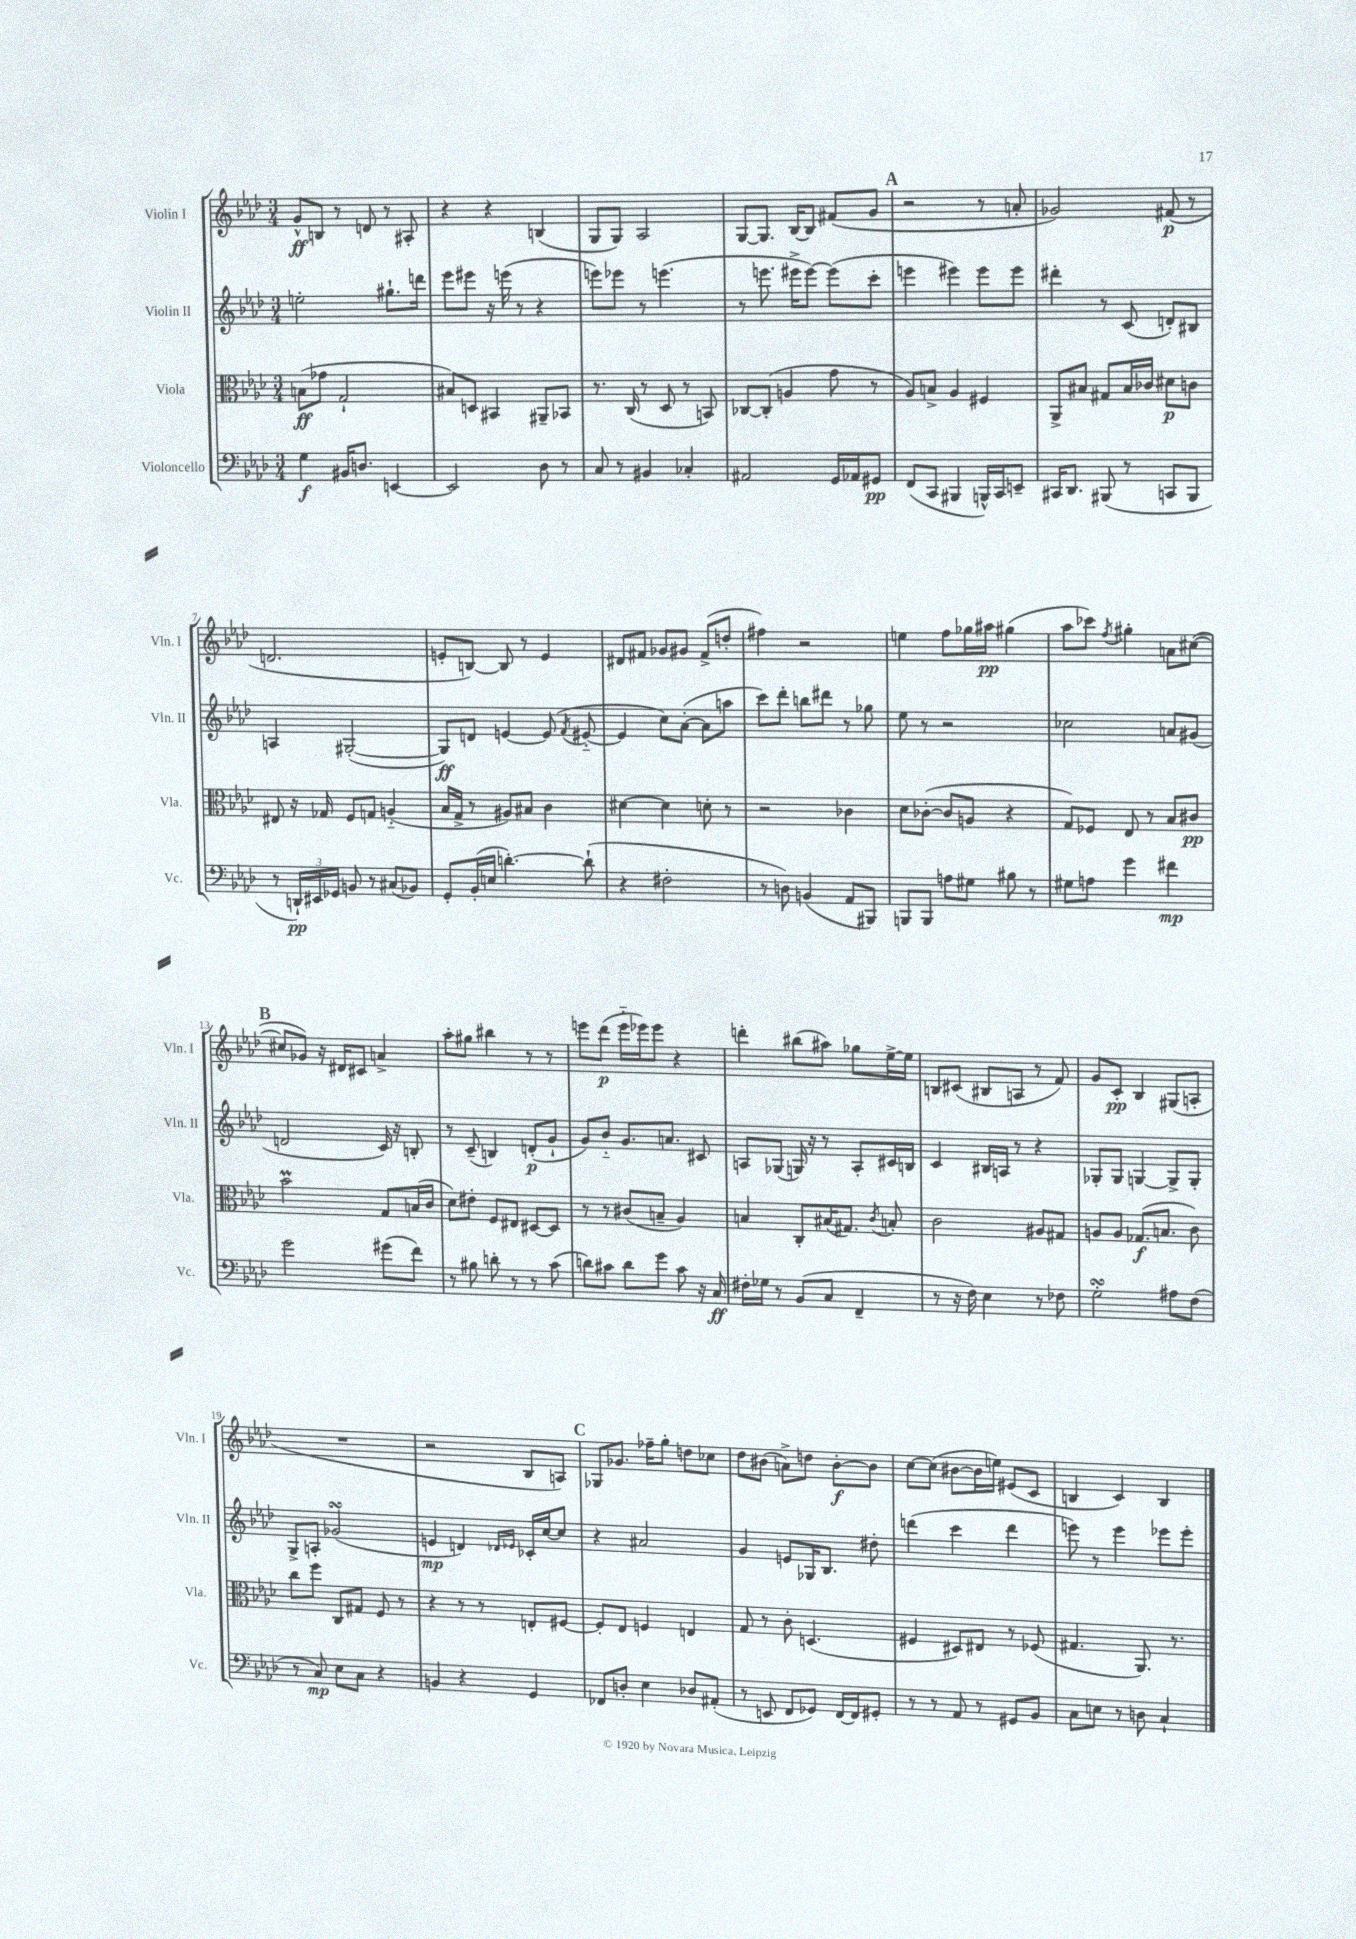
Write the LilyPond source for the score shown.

<<
\new StaffGroup <<
\new Staff = "s0" \with { instrumentName = "Violin I" shortInstrumentName = "Vln. I" } {
    \clef treble \key aes \major \numericTimeSignature \time 3/4
    \autoBeamOff g'8[-^\ff b8] r8 d'8 r8 ais8-. |
    r4 r4 b4( |
    g8[ g8]) aes2 |
    g8[~ g8.] bes16[~ bes8] fis'8[( g'8] |
    \mark \markup { \bold "A" } r2 r8 a'8-. |
    ges'2) fis'8\p( r8 |
    d'2. |
    e'8[-. b8]~) b8 r8 e'4 |
    dis'8[ fis'8] ges'8[ gis'8] fis'8[->( d''8]-. |
    fis''4) r2 |
    e''4 f''8[ ges''16 ais''16]\pp gis''4( |
    aes''8[ ces'''8]) \acciaccatura { f''8 } gis''4-. a'8[ cis''8]~( |
    \mark \markup { \bold "B" } cis''8[ ges'8]) r16 dis'16[ cis'8] a'4-> |
    aes''8[-. gis''8] bis''4 r8 r8 |
    e'''8[ des'''8]\p( e'''16[-_ ees'''16) ees'''8] r4 |
    d'''4-. bis''8[( ais''8]) ges''8[ ees''16~-> ees''16] |
    b8[ cis'8]( bis8[ a8] r8 f'8) |
    g'8[ c'8]-.\pp bes4 gis8[( a8]-. |
    R2. |
    r2 bes8[ a8]) |
    \mark \markup { \bold "C" } ges8[ ges'8.] fes''16[-- g''8]-. d''8[ ces''8] |
    des''8[ bis'8]( a'8[->) d''8] bis'8[~-.\f bis'8] |
    c''8[~ c''8]( bis'8[~ bis'16 e''16]) eis'8[( c'8] |
    b4 c'4) b4 \bar "|." |
}
\new Staff = "s1" \with { instrumentName = "Violin II" shortInstrumentName = "Vln. II" } {
    \clef treble \key aes \major \numericTimeSignature \time 3/4
    \autoBeamOff e''2-. gis''8.[-! d'''16] |
    ees'''8[ eis'''8] r16 e'''16( r8 r4 |
    e'''8[) ees'''8] r8 e'''4.( |
    r8 e'''8. eis'''16[-> eis'''8]~) eis'''8[( c'''8]-. |
    \mark \markup { \bold "A" } e'''4 eis'''4) eis'''8[ eis'''8] |
    dis'''4-. r8 c'8( d'8[-.) bis8] |
    a4 gis2~-.( |
    gis8[\ff) d'8] e'4~ e'8( \acciaccatura { f'8 } eis'8~-_ |
    eis'4 c''8[) aes'8]~-.( aes'8[ a''8] |
    c'''8[) des'''8]-. b''8[ dis'''8] r8 ges''8 |
    ees''8 r8 r2 |
    ces''2 a'8[ gis'8]( |
    \mark \markup { \bold "B" } d'2 c'16) r16 b8-. |
    r8 c'8--( b4) d'8[-.\p( g'8]-! |
    g'8[) bes'8]-_ g'8.[ a'8.] cis'8 |
    a8[ ges8]( g16) r16 r8 a8[-. cis'16 b16] |
    c'4 bis16[ a16] r8 r4 |
    ges8[-. ges8] g4~ g8[-> g8]-. |
    g8[-> a8]-. ges'2\turn( |
    e'4\mp d'4) \grace { des'16[ ees'16] } ces'16[-. c''16~ c''8] |
    \mark \markup { \bold "C" } r4 ais'2 |
    g'4 e'8[ ges16 bes8.] dis''8-. |
    d'''4( c'''4 d'''4 |
    e'''8) r8 e'''4 ees'''8[ ees'''8]-. \bar "|." |
}
\new Staff = "s2" \with { instrumentName = "Viola" shortInstrumentName = "Vla." } {
    \clef alto \key aes \major \numericTimeSignature \time 3/4
    \autoBeamOff b8[\ff( ges'8] g2-! |
    bis8[) d8] bis,4 ais,8[-- bes,8] |
    r8. c16( r8 des8 r8 b,8) |
    ces8[~ ces8]-.( a4 g'8 r8 |
    \mark \markup { \bold "A" } aes8[) b8]-> aes4 fis4 |
    aes,8[-> bis8] gis8[ bis16 ces'16] dis'8[\p c'8] |
    eis8 r16 ges16 f8[ g8] a4-_( |
    bes16[ g16]-> r8 ais8[) bis8] c'4 |
    dis'4~ dis'4 d'8-. r8 |
    r2 ces'4 |
    des'8[ ces'8]~-.( ces'8[ a8] r4 |
    g8[) fes8] ees8 r8 bes8[ cis'8]\pp |
    \mark \markup { \bold "B" } bes'2\prall g8[ b16( c'16] |
    des'8[) eis'8]-. f8[ eis8] dis8[~ dis8] |
    r8 r8 cis'8[( b8]-- aes4) |
    b4 c8[-. bis16( gis8.]) \acciaccatura { c'8 } b8-. |
    c'2 ais8[ gis8] |
    a8[ a8] ges8.[\f( b8.] c'8) |
    c''8[ f''8] c8[ gis8] f8 r8 |
    r4 r8 r8 e8[-. fis8]~ |
    \mark \markup { \bold "C" } fis8[-. ees8] f4 e4 |
    g8 r8 c'8-. d4.( |
    fis4 dis8[) eis8] r8 fes8( |
    gis4. aes,8.) r8. \bar "|." |
}
\new Staff = "s3" \with { instrumentName = "Violoncello" shortInstrumentName = "Vc." } {
    \clef bass \key aes \major \numericTimeSignature \time 3/4
    \autoBeamOff g4\f bis,16[ d8.] e,4~ |
    e,2 des8 r8 |
    c8 r8 bis,4 ces4-. |
    ais,2 g,16[ aes,16 gis,8]\pp |
    \mark \markup { \bold "A" } f,8[( c,8] bis,,4 b,,16[-^) c,16 e,8]-- |
    cis,16[ des,8.] bis,,8( r8 c,8[ bis,,8] |
    r8 \tuplet 3/2 { d,16[-!\pp) eis,16 ges,16] } b,8 r8 cis8[( bes,8]) |
    g,8[-. bes,16-.( e16] d'4.~-.) d'8-!( |
    r4 fis2-. |
    r8 d8) b,4( aes,8[ bis,,8]) |
    b,,8[ b,,8] a8[ gis8] bis8 r8 |
    gis8[ a8] g'4 fis'4\mp |
    \mark \markup { \bold "B" } g'2 gis'8[( f'8]) |
    r8 bis8 d'8-. r8 r8 c'8( |
    d'8[) cis'8] d'8[ g'8] cis'8 r16 c16\ff |
    fis16[-. ges16] r8 bes,8[( c8] f,4-- |
    r8 r16 f16) ees4 r8 fes8 |
    g2-.\turn ais8[ f8]( |
    r8 c8\mp) ees8[ c8] r4 |
    b,4 r4 g,4 |
    \mark \markup { \bold "C" } fes,8[ d8]-. ees4 des8[ ais,8]-.( |
    r8 e,8 f,8[ ges,8]) f,16[~ f,16 gis,8]-. |
    r8 r8 aes,8 r8 gis,8[ bes,8] |
    c8[ e8] r8 d8 c4-! \bar "|." |
}
>>
>>
